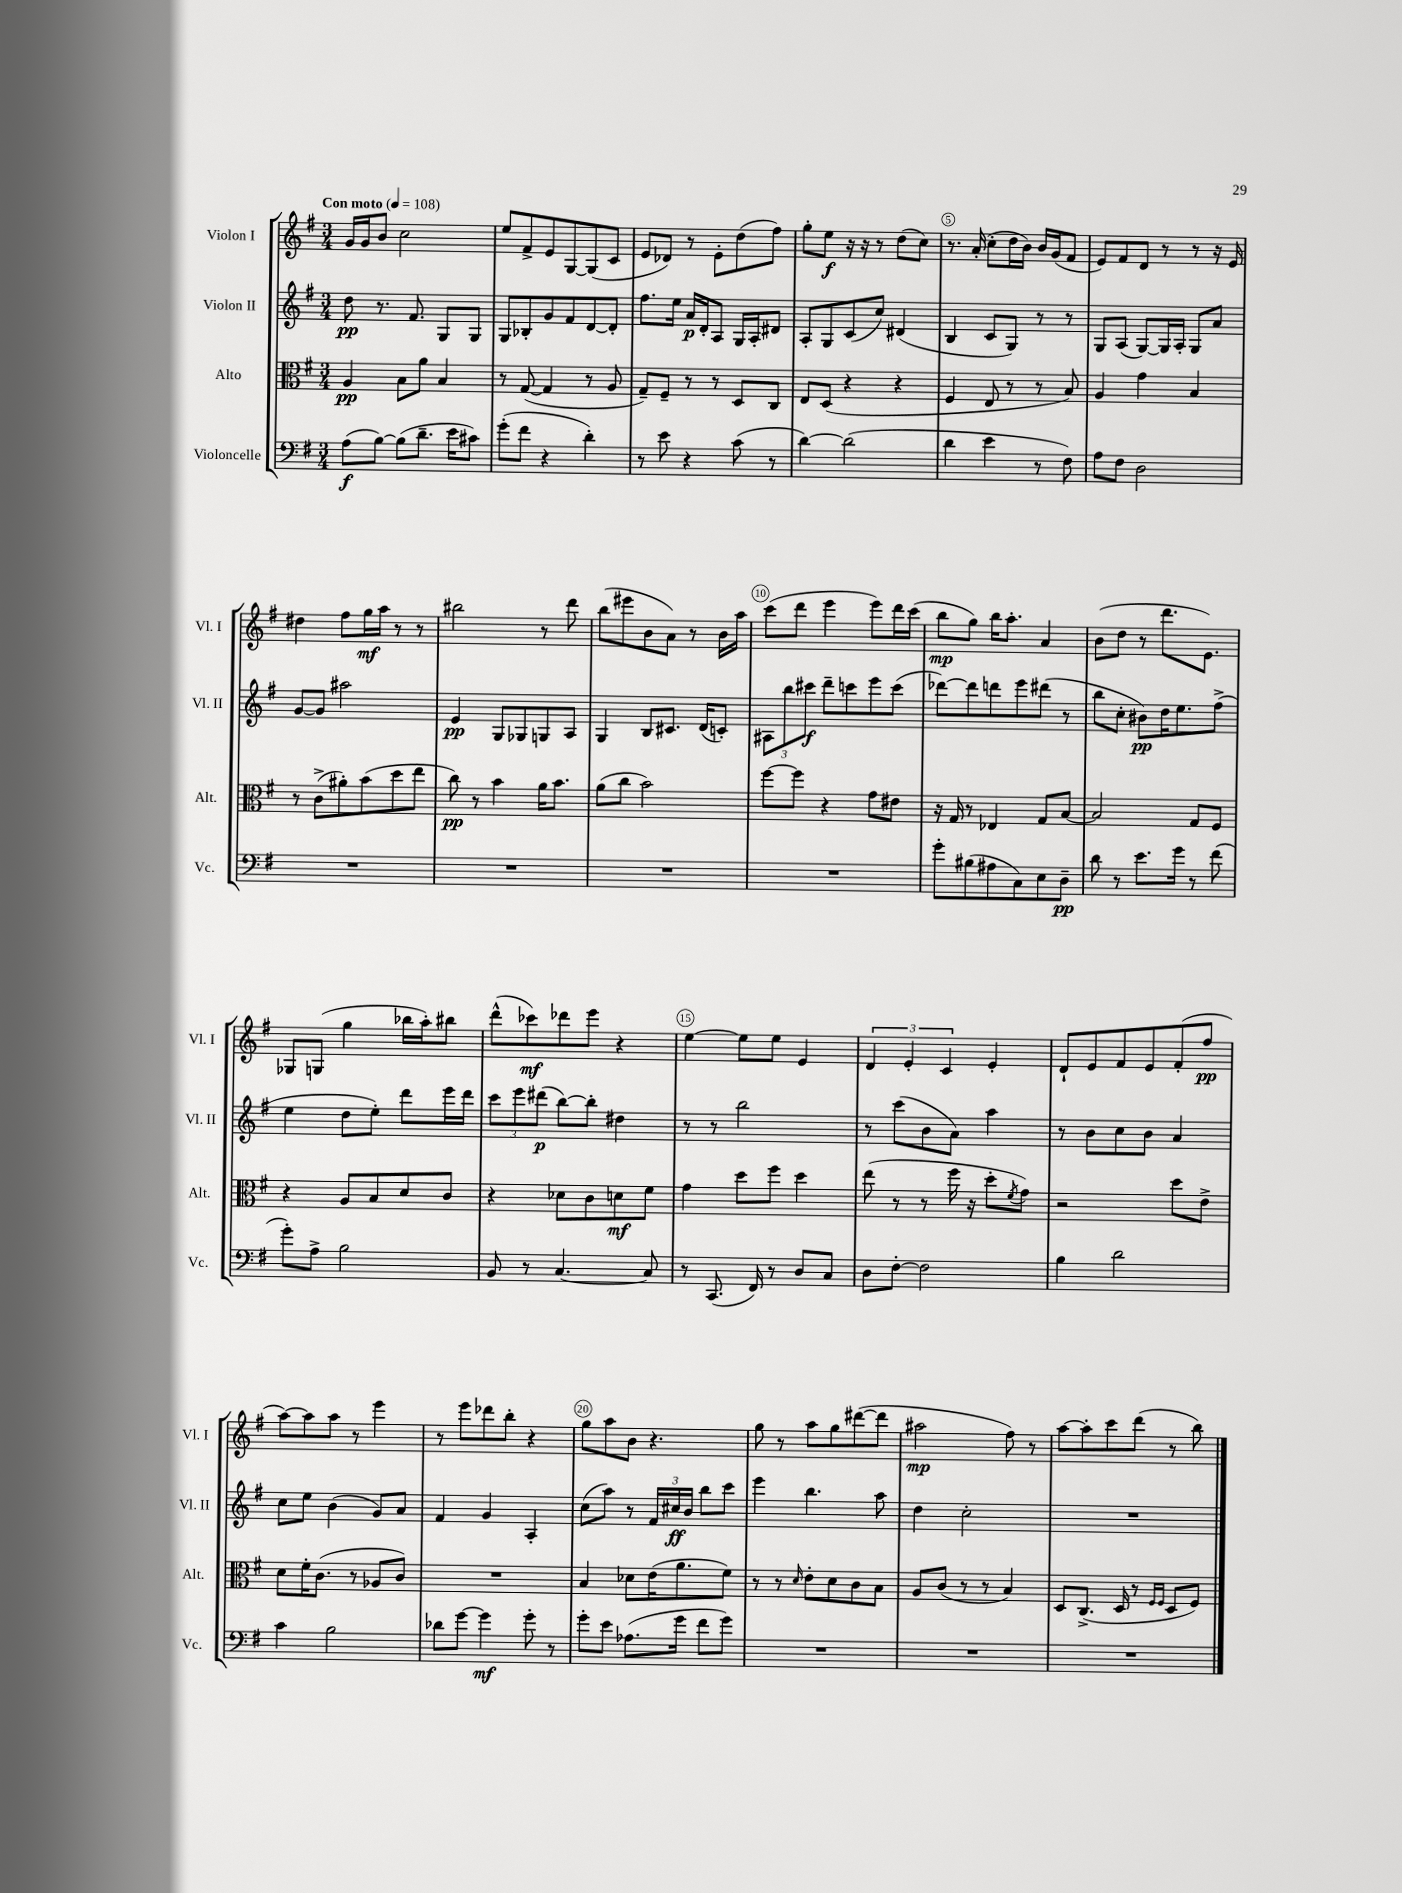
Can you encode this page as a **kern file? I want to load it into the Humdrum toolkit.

**kern	**kern	**kern	**kern
*staff4	*staff3	*staff2	*staff1
*clefF4	*clefC3	*clefG2	*clefG2
*k[f#]	*k[f#]	*k[f#]	*k[f#]
*M3/4	*M3/4	*M3/4	*M3/4
*MM108	*MM108	*MM108	*MM108
(8A\L	4A/	8dd\	16g/LL
.	.	.	16g/J
[8B\J)	.	8.r	8b/J
(8B\]L	8B\L	.	2cc\
.	.	8.f#/	.
8.d~\J	8a\J	.	.
.	4B/	8G/L	.
16e\LK	.	.	.
8c#\J)	.	8G/J	.
=	=	=	=
(8g'\L	8r	8G/L	8ee/L
8f#\J	([8G/	8B-'/	8f#^/
4r	4G/]	8g/	8e/
.	.	8f#/	[8G/
4d'\)	8r	[8d/	(8G/]
.	8A/	8d'/]J	8c/J
=	=	=	=
8r	8G~/L)	8.ff#\L	8e/L
8e\	8F#~/J	.	8d-/J)
.	.	16ee\Jk	.
4r	8r	16a/LL	8r
.	.	16d'/J	.
.	8r	8A/J	8e'\L
(8c\	8D/L	16G/LL	(8dd\
.	.	16A'/J	.
8r	8C/J	8d#/J	8ff#\J)
=	=	=	=
[4d\)	8E/L	8A'/L	8gg'\L
.	(8D/J	8G/	8ee\J
(2d\]	4r	(8c/	16r
.	.	.	16r
.	.	8cc/J)	8r
.	4r	(4d#/	(8dd\L
.	.	.	8cc\J)
=	=	=	=
4d\	4F#/	4B/	8.r
.	.	.	(16a'/
4e\	8E/	8c/L	8cc'\L
.	8r	8G/J)	16dd\L
.	.	.	16b\JJ)
8r	8r	8r	16b/LL
.	.	.	(16g/J
8F#\)	8B/)	8r	8f#/J
=	=	=	=
8A\L	4A/	8G/L	8e/L)
8F#\J	.	(8A/J	8f#/
2D\	4g\	[8G/L)	8d/J
.	.	16G/]L	8r
.	.	16A'/JJ	.
.	4B/	8G/L	8r
.	.	8a/J	16r
.	.	.	16e/
=	=	=	=
2.r	8r	[8g/L	4dd#\
.	(8c^\L	8g/]J	.
.	8a#'\)	2aa#\	8ff#\L
.	(8b\	.	16gg\L
.	.	.	16aa\JJ
.	8dd\	.	8r
.	8ee\J	.	8r
=	=	=	=
2.r	8cc\)	4e/	2bb#\
.	8r	.	.
.	4b\	8G/L	.
.	.	8G-/	.
.	16a\LK	8G/	8r
.	8.b\J	.	.
.	.	8A/J	8ddd\
=	=	=	=
2.r	(8a\L	4G/	(8bb\L
.	8cc\J	.	8eee#\
.	2b\)	8B/L	8b\
.	.	8.c#/J	8a\J)
.	.	.	8r
.	.	(16d/LK	.
.	.	8c'/J)	16b\LL
.	.	.	16aa\JJ
=	=	=	=
2.r	[8ff#\L	12A#\L	(8ccc\L
.	.	12bb\	.
.	8ff#\]J	.	8ddd\J
.	.	12ccc#\J	.
.	4r	8ddd~\L	4eee\
.	.	8ccc\	.
.	8g\L	8eee\	8eee\L)
.	8e#\J	(8ccc\J	16ddd\L
.	.	.	(16ccc\JJ
=	=	=	=
8g'\L	16r	[8ddd-\L)	8bb\L
.	16G/	.	.
(8B#\	8r	8ddd-\]	8gg\J)
8A#\	4E-/	8ddd\	16bb\LK
.	.	.	8.aa'\J
8C\)	.	8eee\	.
8E\	8G/L	(8ddd#\J	4a/
8D~\J	[8B/J	8r	.
=	=	=	=
8d\	2B/]	8bb\L	(8b\L
8r	.	8cc'\J	8dd\J
8.e\L	.	8b#\L)	8r
.	.	16dd\K	8.ddd\L
16g\Jk	.	8.ee\	.
8r	8G/L	.	.
.	.	.	8.e\J)
(8f#\	8F#/J	(8ff#^\J	.
=	=	=	=
8g'\L)	4r	4ee\	8G-/L
8A^\J	.	.	(8G/J
2B\	8A/L	8dd\L	4gg\
.	8B/	8ee'\J)	.
.	8d/	8ddd\L	16bb-\LL
.	.	.	16aa'\J)
.	8c/J	16eee\L	8bb#\J
.	.	16ddd\JJ	.
=	=	=	=
8BB/	4r	12ccc\L	(8ddd^^\L
.	.	12eee\	.
8r	.	.	8ccc-\)
.	.	(12ddd#\J	.
[4.C/	8d-\L	[8bb\L)	8ddd-\
.	8c\	8bb'\]J	8eee\J
.	8d\	4dd#\	4r
8C/]	8f#\J	.	.
=	=	=	=
8r	4g\	8r	[4ee\
(8.CC/	.	8r	.
.	8dd\L	2bb\	8ee\]L
16FF#/)	.	.	.
8r	8ff#\J	.	8ee\J
8D/L	4dd\	.	4e/
8C/J	.	.	.
=	=	=	=
8D\L	(8ee\	8r	6d/
[8F#'\J	8r	(8ccc\L	.
.	.	.	6e'/
2F#\]	8r	8b\	.
.	.	.	6c/
.	16ff#\	8a\J)	.
.	16r	.	.
.	8dd'\L	4aa\	4e'/
.	8qf#/	.	.
.	8g\J)	.	.
=	=	=	=
4B\	2r	8r	8d`/L
.	.	8b\L	8e/
2d\	.	8cc\	8f#/
.	.	8b\J	8e/
.	8dd\L	4a/	(8f#'/
.	8e^\J	.	8ff#/J
=	=	=	=
4c\	8d\L	8cc\L	[8aa\L)
.	16f#'\K	8ee\J	8aa\]
.	(8.c\J	.	.
2B\	.	(4b\	8aa\J
.	8r	.	8r
.	8A-/L	8g/L)	4eee\
.	8c/J)	8a/J	.
=	=	=	=
8d-\L	2.r	4f#/	8r
[8g\J	.	.	8eee\L
4g\]	.	4g/	8ddd-\
.	.	.	8bb'\J
8g'\	.	4A'/	4r
8r	.	.	.
=	=	=	=
8g'\L	4B/	(8cc\L	8gg\L
8e\J	.	8aa\J)	8aa\
(8.A-\L	8d-\L	8r	8b\J
.	(16e\K	24f#/LL	4.r
.	.	24cc#/	.
16g\Jk	8.a\	.	.
.	.	24b/JJ	.
8f#\L	.	8bb\L	.
8g\J)	8f#\J)	8ccc\J	.
=	=	=	=
2.r	8r	4eee\	8gg\
.	8r	.	8r
.	16qqd/	.	.
.	8e'\L	4.bb\	8aa\L
.	8d\	.	8gg\
.	8c\	.	([8ddd#\
.	8B\J	8aa\	8ddd#\]J
=	=	=	=
2.r	8A/L	4dd\	2aa#\
.	(8c/J	.	.
.	8r	2cc'\	.
.	8r	.	.
.	4B/)	.	8ff#\)
.	.	.	8r
=	=	=	=
2.r	8D/L	2.r	[8aa\L
.	(8.C^/J	.	8aa'\]
.	.	.	8ccc\
.	16D/	.	.
.	8r	.	(8ddd\J
.	16qqF#/LL	.	.
.	16qqF#/JJ	.	.
.	8D/L	.	8r
.	8F#/J)	.	8bb\)
==	==	==	==
*-	*-	*-	*-
